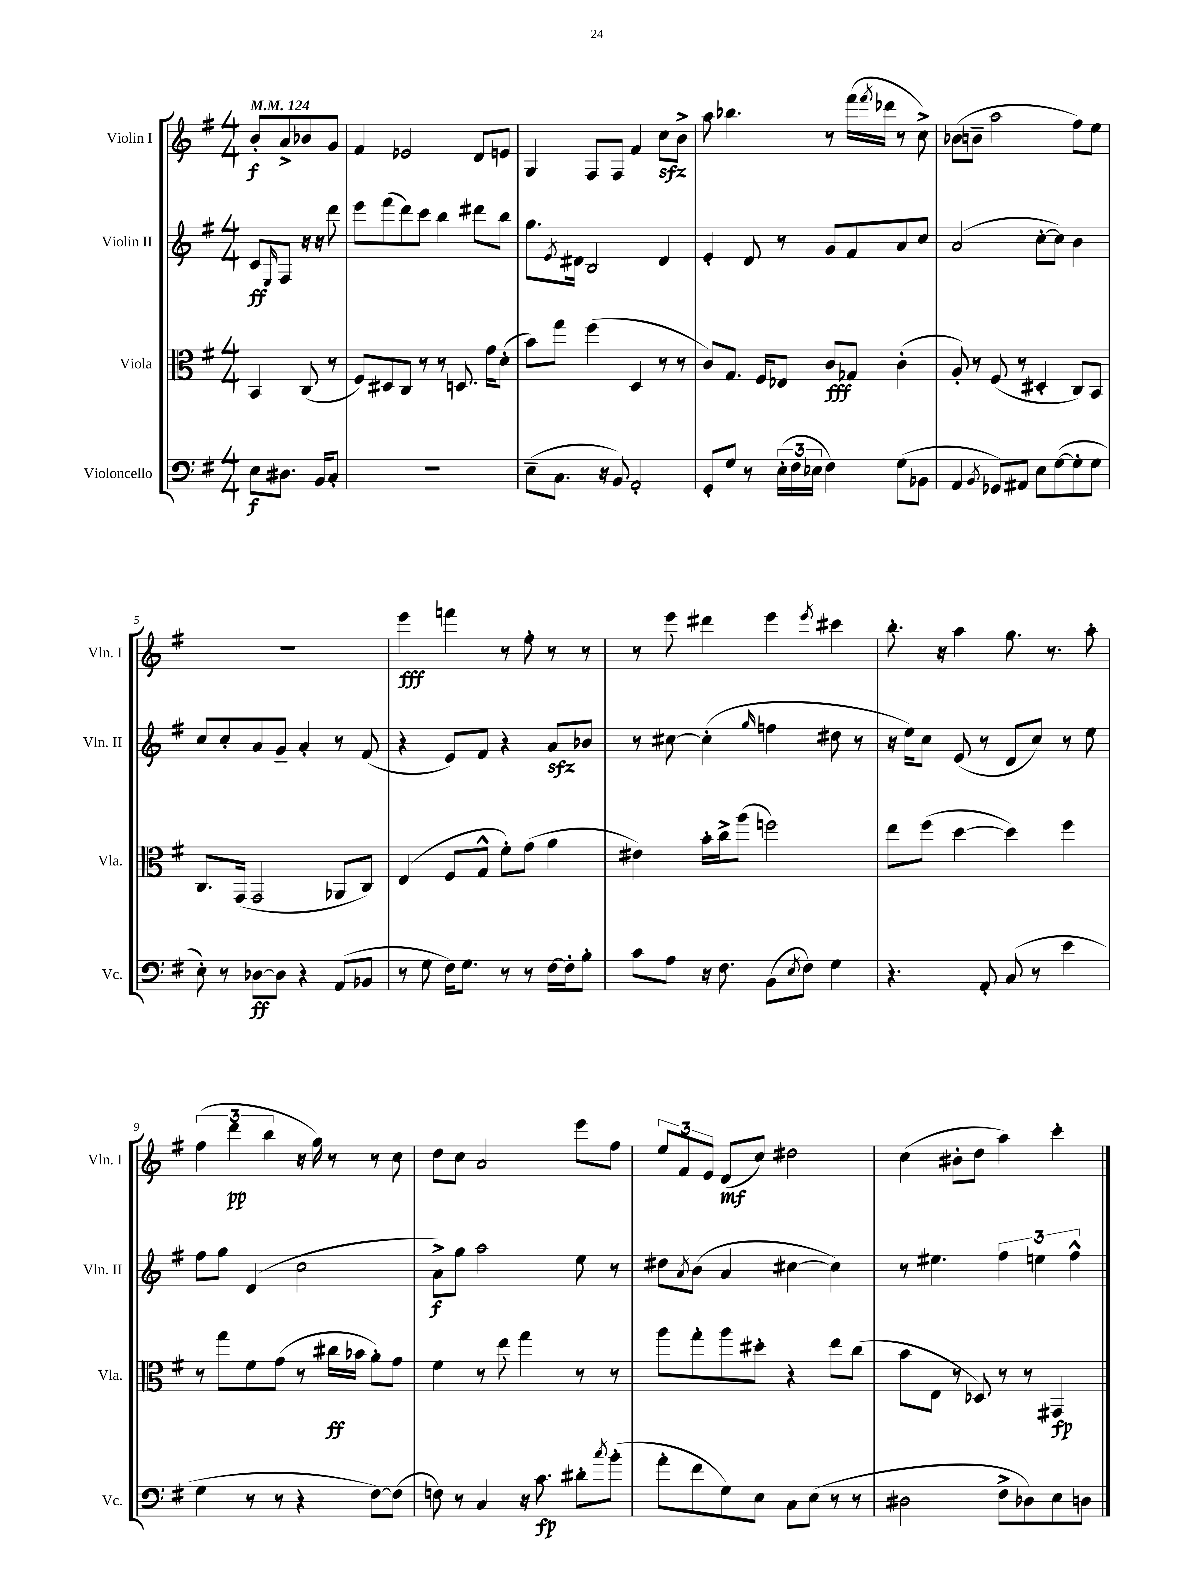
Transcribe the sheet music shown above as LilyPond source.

<<
\new StaffGroup <<
\new Staff = "s0" \with { instrumentName = "Violin I" shortInstrumentName = "Vln. I" } {
    \clef treble \key g \major \numericTimeSignature \time 4/4 \partial 2 \tempo 4 = 124
    b'8-.\f a'8-> bes'8 g'8 |
    fis'4 ees'2 d'8 e'8 |
    g4 fis8 fis8 fis'4 c''8\sfz b'8-> |
    a''8 bes''4. r8 fis'''16( \acciaccatura { fis'''8 } des'''16 r8 c''8->) |
    bes'8( b'8-- a''2 fis''8) e''8 |
    R1 |
    e'''4\fff f'''4 r8 fis''8-. r8 r8 |
    r8 e'''8 dis'''4 e'''4 \acciaccatura { e'''8 } cis'''4 |
    b''8.-. r16 a''4 g''8. r8. a''8-. |
    \tuplet 3/2 { fis''4( d'''4\pp b''4 } r16 g''16) r8 r8 c''8 |
    d''8 c''8 a'2 e'''8 fis''8 |
    \tuplet 3/2 { e''8 fis'8 e'8 } d'8\mf( c''8) dis''2 |
    c''4( bis'8-. d''8 a''4) c'''4-. \bar "|." |
}
\new Staff = "s1" \with { instrumentName = "Violin II" shortInstrumentName = "Vln. II" } {
    \clef treble \key g \major \numericTimeSignature \time 4/4 \partial 2
    c'8\ff \grace { e16 } fis8 r16 r16 d'''8 |
    e'''8 fis'''8( d'''8) c'''8 b''4 dis'''8 b''8 |
    g''8. \acciaccatura { e'8 } dis'16 b2 dis'4 |
    e'4-. d'8 r8 g'8 fis'8 a'8 c''8 |
    a'2( c''8~-. c''8) b'4 |
    c''8 c''8-. a'8 g'8-- a'4-. r8 fis'8( |
    r4 e'8) fis'8 r4 a'8\sfz bes'8 |
    r8 cis''8~ cis''4-.( \grace { g''16 } f''4 dis''8 r8 |
    r16 e''16) c''8 e'8( r8 d'8 c''8) r8 e''8 |
    fis''8 g''8 d'4( c''2 |
    a'8->\f) g''8 a''2 e''8 r8 |
    dis''8 \acciaccatura { a'8 } b'8( a'4 cis''4~ cis''4) |
    r8 eis''4. \tuplet 3/2 { fis''4 e''4 fis''4-^ } \bar "|." |
}
\new Staff = "s2" \with { instrumentName = "Viola" shortInstrumentName = "Vla." } {
    \clef alto \key g \major \numericTimeSignature \time 4/4 \partial 2
    b,4 c8( r8 |
    fis8) dis8 c8 r8 r8 d8. g'16 d'8-.( |
    b'8) g''8 fis''4( d4 r8 r8 |
    c'8) g8. fis16 ees8 c'8\fff ges8 c'4-.( |
    a8-.) r8 fis8( r8 dis4-. c8) b,8 |
    c8. g,16( g,2 aes,8 c8) |
    e4( fis8 g8-^ fis'8-.) g'8( a'4 |
    eis'4) b'16-. c''16-> a''8( f''2) |
    e''8 fis''8( d''4~ d''4) fis''4 |
    r8 g''8 fis'8 g'8( r8 cis''16\ff bes'16 a'8-.) g'8 |
    fis'4 r8 e''8 g''4 r8 r8 |
    a''8 g''8-. a''8 dis''8-. r4 e''8 c''8( |
    b'8 e8 r8 des8) r8 r8 gis,4\fp \bar "|." |
}
\new Staff = "s3" \with { instrumentName = "Violoncello" shortInstrumentName = "Vc." } {
    \clef bass \key g \major \numericTimeSignature \time 4/4 \partial 2
    e8\f dis8. b,16 c8-. |
    R1 |
    e8--( c8. r16 b,8) a,2-. |
    g,8-. g8 r8 \tuplet 3/2 { e16-.( fis16 ees16 } fis4) g8( bes,8 |
    a,4 \acciaccatura { b,8 } ges,8) ais,8 e8 g8~( g8-. g8 |
    e8-.) r8 des8~\ff des8 r4 a,8( bes,8 |
    r8 g8 fis16) g8. r8 r8 fis16~ fis16-. b8-. |
    c'8 a8 r16 fis8. b,8( \acciaccatura { e8 } fis8) g4 |
    r4. a,8-. c8( r8 e'4 |
    g4 r8 r8 r4 fis8~) fis8( |
    f8) r8 c4 r16 c'8.\fp dis'8-. \acciaccatura { c''8 } b'8-.( |
    a'8-. fis'8 g8) e8 c8 e8( r8 r8 |
    dis2 fis8-> des8) e8 d8 \bar "|." |
}
>>
>>
